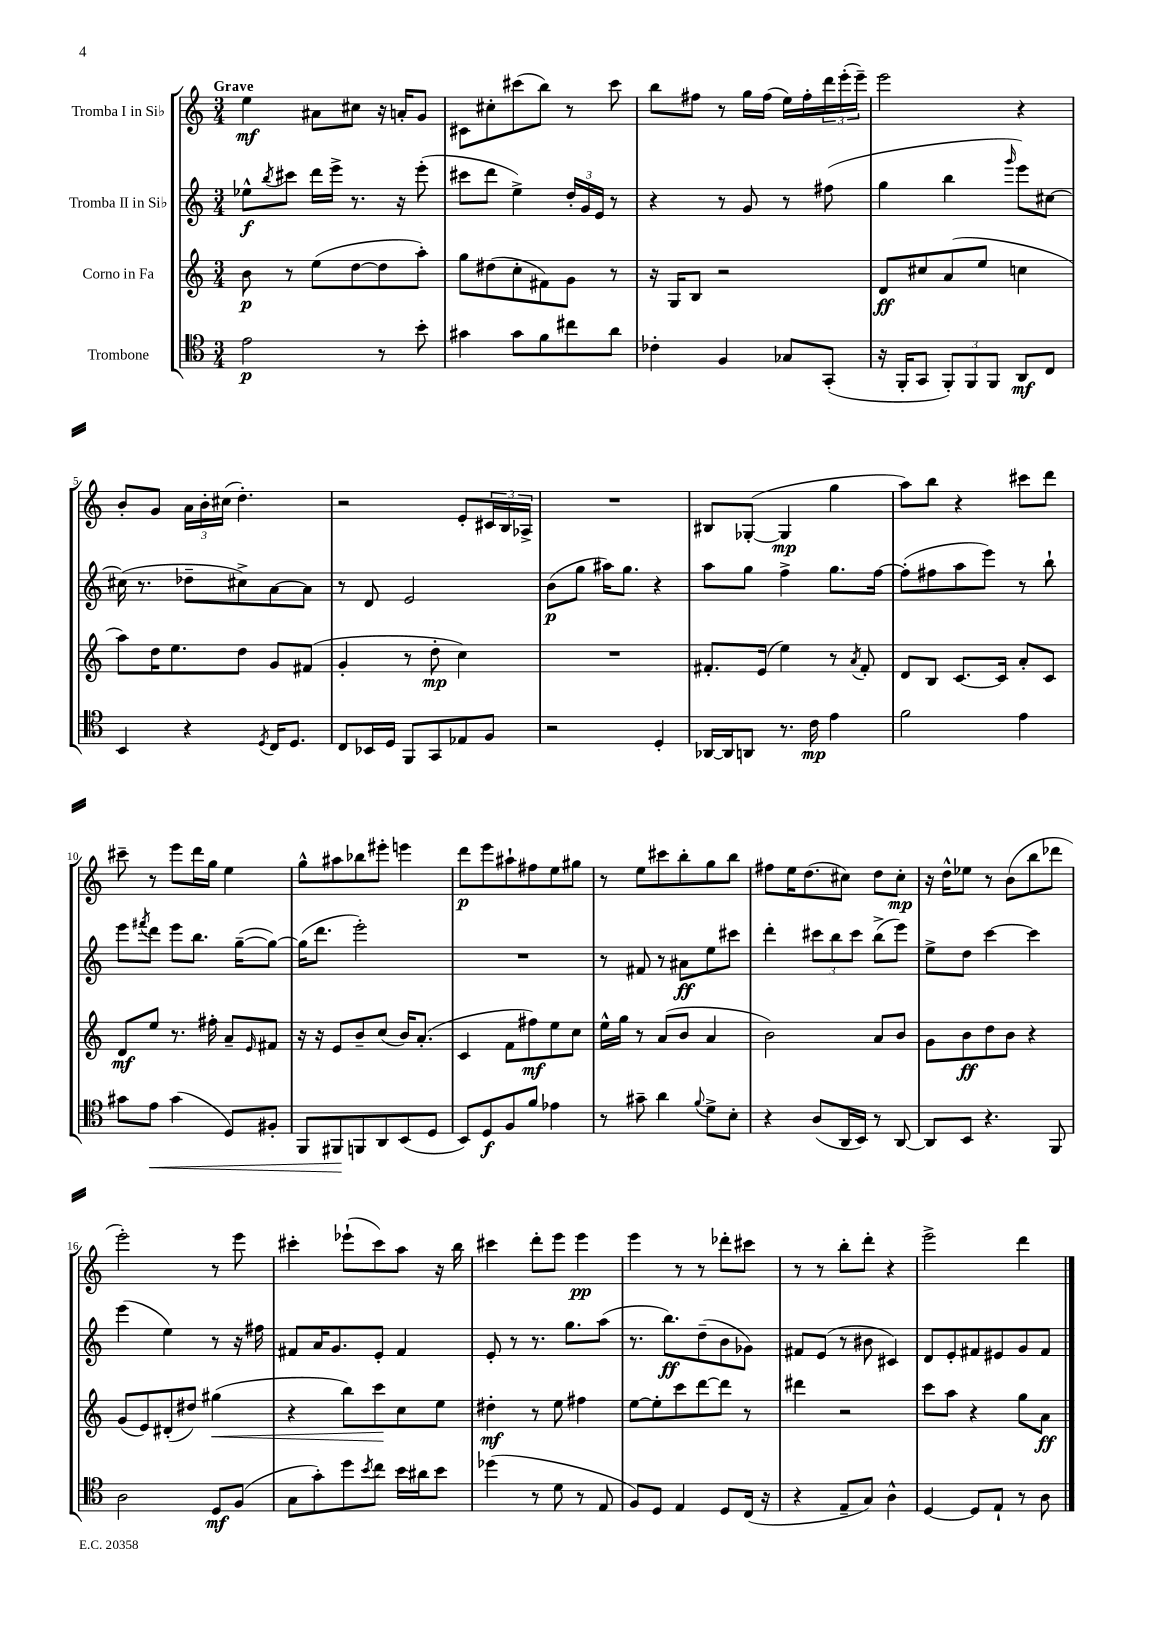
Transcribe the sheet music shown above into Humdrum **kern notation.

**kern	**kern	**kern	**kern
*staff4	*staff3	*staff2	*staff1
*clefC4	*clefG2	*clefG2	*clefG2
*k[]	*k[]	*k[]	*k[]
*M3/4	*M3/4	*M3/4	*M3/4
2e	8b	8ee-^^	4ee
.	.	8qbb	.
.	8r	8ccc#	.
.	(8ee	16ddd	8a#
.	.	16eee^	.
.	[8dd	8.r	8cc#
8r	8dd]	.	16r
.	.	16r	16a'
8b'	8aa')	(8eee'	8g
=	=	=	=
4g#	8gg	8ccc#	8c#
.	(8dd#	8ddd	8cc#'
8g#	8cc'	4ee^)	(8ccc#
8f	8f#)	.	8bb)
8cc#	8g	24dd'	8r
.	.	24g	.
.	.	24e	.
8a	8r	8r	8ccc#
=	=	=	=
4c-'	16r	4r	8bb
.	16G	.	.
.	8B	.	8ff#
4F	2r	8r	8r
.	.	8g	16gg
.	.	.	(16ff#
8G-	.	8r	16ee)
.	.	.	16ff#'
(8GG'	.	(8ff#	24ddd
.	.	.	(24eee'
.	.	.	24eee~)
=	=	=	=
16r	8d	4gg	2eee
16FF'	.	.	.
8GG	8cc#	.	.
12FF')	(8a	4bb	.
12FF	.	.	.
.	8ee	.	.
12FF	.	.	.
.	.	16qqggg	.
8AA	4cc	8eee)	4r
8C	.	[8cc#	.
=	=	=	=
4BB	8aa)	(16cc#]	8b'
.	.	8.r	.
.	16dd	.	8g
.	8.ee	.	.
4r	.	8dd-~	24a
.	.	.	24b'
.	.	.	(24cc#
.	8dd	8cc#^)	4.dd')
8qD	.	.	.
16C	8g	[8a	.
8.D	.	.	.
.	(8f#	8a]	.
=	=	=	=
8C	4g'	8r	2r
16BB-	.	8d	.
16D	.	.	.
8FF	8r	2e	.
8GG	8dd'	.	.
8E-	4cc)	.	8e'
8F	.	.	24c#
.	.	.	24B
.	.	.	24A-^
=	=	=	=
2r	2.r	(8b	2.r
.	.	8gg	.
.	.	16aa#)	.
.	.	8.gg	.
4D'	.	4r	.
=	=	=	=
[16AA-	8.f#'	8aa	8B#
16AA-]	.	.	.
8AA	.	8gg	([8G-'
.	(16e	.	.
8.r	4ee)	4ff^	4G-]
16c	.	.	.
4e	8r	8.gg	4gg
.	8qa	.	.
.	8f#'	.	.
.	.	[16ff	.
=	=	=	=
2f	8d	(8ff']	8aa)
.	8B	8ff#	8bb
.	[8.c	8aa	4r
.	.	8eee)	.
.	16c]	.	.
4e	8a'	8r	8ccc#
.	8c	8bb`	8ddd
=	=	=	=
8g#	8d	8eee	8ccc#~
.	.	8qfff#	.
8e	8ee	8ddd	8r
(4g#	8.r	8eee	8eee
.	.	8.bb	16ddd
.	16ff#'	.	16gg
8D)	8a~	.	4ee
.	.	([16gg~	.
.	16qqe	.	.
8F#'	8f#	8gg_)	.
=	=	=	=
8FF	16r	(16gg]	8gg^^
.	16r	8.ddd	.
8FF#	8e	.	8aa#
8FF	8b~	2eee')	8bb-
8AA	(8cc	.	8eee#'
(8BB	16b)	.	4eee
.	(8.a'	.	.
8D	.	.	.
=	=	=	=
8BB)	4c	2.r	8ddd
8D	.	.	8eee
8F	8f	.	8aa#`
8f	8ff#)	.	8ff#
4e-	8ee	.	8ee
.	8cc	.	8gg#
=	=	=	=
8r	16ee^^	8r	8r
.	16gg	.	.
8g#~	8r	8f#	8ee
4a	(8a	8r	8ccc#
.	8b	8a#	8bb'
8qqf	.	.	.
8d^	4a	8ee	8gg
8B'	.	8ccc#	8bb
=	=	=	=
4r	2b)	4ddd'	8ff#
.	.	.	16ee
.	.	.	(8.dd
(8A	.	12ccc#	.
.	.	12bb	.
16AA	.	.	8cc#)
.	.	12ccc#	.
16BB)	.	.	.
8r	8a	(8bb^	8dd
[8AA	8b	8eee)	8cc#'
=	=	=	=
8AA]	8g	8ee^	16r
.	.	.	16dd^^
8BB	8b	8dd	8ee-
4.r	8dd	[4ccc	8r
.	8b	.	(8b
.	4r	4ccc]	8bb
8FF	.	.	8ddd-
=	=	=	=
2A	(8g	(4eee	2eee')
.	8e)	.	.
.	(8d#'	4ee)	.
.	8dd#)	.	.
8D	(4gg#	8r	8r
(8F	.	16r	8eee
.	.	16ff#	.
=	=	=	=
8G	4r	8f#	4ccc#'
8g')	.	16a	.
.	.	8.g	.
8dd	8bb)	.	(8eee-`
8qb	.	.	.
8cc	8ccc	8e'	8ccc#)
16b	8cc	4f#	8aa
16a#	.	.	.
8b	8ee	.	16r
.	.	.	16bb
=	=	=	=
(4dd-	4dd#'	8e'	4ccc#
.	.	8r	.
8r	8r	8.r	8ddd'
8d	8ee	.	8eee
.	.	8.gg	.
8r	4ff#	.	4eee
8E	.	(8aa	.
=	=	=	=
8F)	[8ee	8.r	4eee
8D	8ee']	.	.
.	.	8.bb)	.
4E	8ccc	.	8r
.	[8ddd	(8dd~	8r
8D	8ddd]	8b	8ddd-'
(16C	8r	8g-)	8ccc#
16r	.	.	.
=	=	=	=
4r	4ddd#	8f#	8r
.	.	(8e	8r
8E~	2r	8r	8bb'
8G)	.	8b#	8ddd'
4A^^	.	4c#)	4r
=	=	=	=
[4D	8ccc	8d	2eee^
.	8aa	8e'	.
8D]	4r	8f#	.
8E`	.	8e#	.
8r	8gg	8g	4ddd
8A	8a	8f#	.
==	==	==	==
*-	*-	*-	*-
